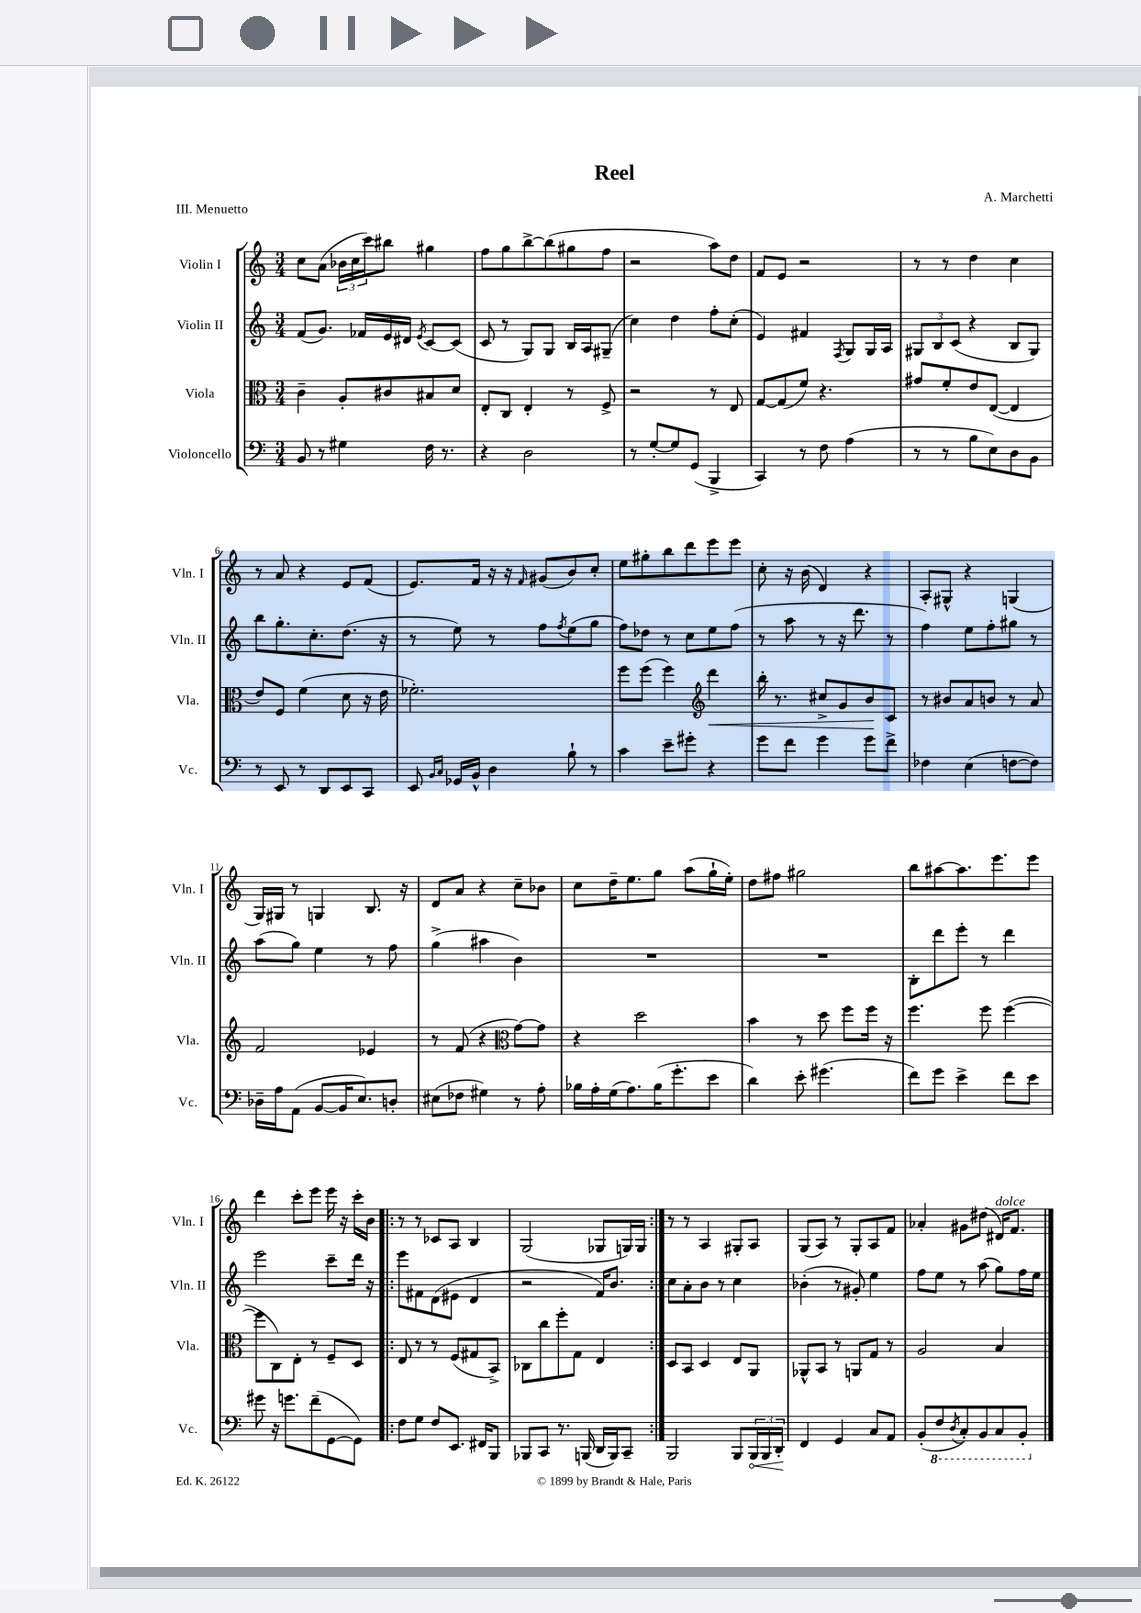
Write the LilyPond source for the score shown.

\header { title = "Reel" composer = "A. Marchetti" piece = "III. Menuetto" }
<<
\new StaffGroup <<
\new Staff = "s0" \with { instrumentName = "Violin I" shortInstrumentName = "Vln. I" } {
    \clef treble \key c \major \numericTimeSignature \time 3/4
    c''8 a'8( \tuplet 3/2 { bes'16 c''16 c'''16) } bis''8 gis''4 |
    f''8 g''8 b''8~-> b''8( gis''8 f''8 |
    r2 a''8) d''8 |
    f'8 e'8 r2 |
    r8 r8 d''4 c''4 |
    r8 a'8 r4 e'8 f'8( |
    e'8.) f'16 r16 r16 \grace { f'16 } gis'8( b'8) c''8-. |
    e''8 gis''8-. b''8 d'''8 e'''8 e'''8 |
    c''8-. r16 b'16( d'4) r4 |
    a8-. gis8-^ r4 g4( |
    g16) gis16 r8 g4 b8. r16 |
    d'8 a'8 r4 c''8-- bes'8 |
    c''8 d''16-- e''8. g''8 a''8( g''16-! e''16-.) |
    d''8 fis''8 gis''2 |
    b''8 ais''8~ ais''8. e'''8. e'''8 |
    d'''4 c'''8-. e'''8 e'''16 r16 c'''16-. b'16 |
    \repeat volta 2 { r8 r8 ces'8 a8 b4 |
    g2( ges8 g16) g16 | }
    r8 r8 a4 gis8-. a8 |
    g8( a8) r8 g8-. a8 f'8 |
    aes'4-. gis'8 dis''8( dis'16^\markup { \italic "dolce" }) f'8. \bar "|." |
}
\new Staff = "s1" \with { instrumentName = "Violin II" shortInstrumentName = "Vln. II" } {
    \clef treble \key c \major \numericTimeSignature \time 3/4
    f'8( g'8.) fes'16 e'16 dis'16 \acciaccatura { e'8 } c'8~ c'8( |
    c'8 r8 g8) g8 b16 a16 gis8--( |
    c''4) d''4 f''8-. c''8-.( |
    e'4) fis'4 \acciaccatura { f8 } g8 g16 a16 |
    \tuplet 3/2 { gis8 b8 c'8( } r4 b8 gis8) |
    b''8 g''8.-. c''8.-. d''8.( r16 |
    r8 e''8) r8 f''8 \acciaccatura { f''8 } e''8( g''8 |
    f''8) des''8 r8 c''8 e''8 f''8( |
    r8 a''8 r8 r16 d'''8. r8 |
    f''4) e''8 f''8-. gis''8 r8 |
    a''8( g''8) e''4 r8 f''8 |
    g''4->( ais''4 b'4) |
    R2. |
    R2. |
    b8-. d'''8 e'''8-. r8 d'''4 |
    e'''2 c'''8-- d'''16 r16 |
    \repeat volta 2 { e'''8 fis'8 d'8( eis'8 d'4 |
    r2 f'16) b'8. | }
    c''8 a'8-. b'8 r8 c''4 |
    bes'4-.( r8 gis'8-.) e''4 |
    f''8 e''8 r8 a''8( g''8) f''16 e''16 \bar "|." |
}
\new Staff = "s2" \with { instrumentName = "Viola" shortInstrumentName = "Vla." } {
    \clef alto \key c \major \numericTimeSignature \time 3/4
    c'4-- a8-. cis'8 bis8 d'8 |
    e8-. c8 e4-. r8 f8-> |
    r2 r8 e8 |
    g8~ g8( f'8) r4. |
    gis'8 f'8-. e'8 e8~( e4 |
    e'8) f8 f'4( d'8 r16 e'16 |
    fes'2.-.) |
    f''8 f''8( f''4) \clef treble d'''4\< |
    b''16-. r8. cis''8-> g'8 b'8\! c'8 |
    r8 bis'8 a'8 b'8 r8 a'8 |
    f'2 ees'4 |
    r8 f'8( r4 \clef alto g'8~) g'8 |
    r4 d''2 |
    b'4 r8 d''8 f''8 f''16 r16 |
    f''4. f''8 f''4~( |
    f''8 c8) e8-. r8 f8-- d8 |
    \repeat volta 2 { e8 r8 r8 f8( gis8 b,8->) |
    ces8 c''8 f''8-. g8 e4 | }
    d8 b,8 d4 e8 a,8 |
    aes,8-^ b,8 r8 a,8 g8 r8 |
    a2 b4 \bar "|." |
}
\new Staff = "s3" \with { instrumentName = "Violoncello" shortInstrumentName = "Vc." } {
    \clef bass \key c \major \numericTimeSignature \time 3/4
    b,8 r8 gis4 f16 r8. |
    r4 d2 |
    r8 g8~-. g8 g,8( b,,4-> |
    c,4) r8 f8 a4( |
    r8 r8 b8 e8) d8 b,8 |
    r8 e,8 r8 d,8 e,8 c,8 |
    e,8 \grace { b,16 c16 } ges,16 b,16-^ d4 b8-! r8 |
    c'4 e'8-- gis'8-. r4 |
    g'8 f'8 g'4 g'8 f'8-> |
    fes4 e4( f8~ f8) |
    des16-- a16 a,8( b,8~ b,16 e8.) d8-. |
    eis8( fes8 gis4) r8 a8-. |
    bes16 a16-. g16( a8.) bes16( g'8.-. e'8 |
    d'4) e'8-. gis'4.( |
    f'8) g'8 e'4-> f'8 e'8 |
    gis'8 r16 g'8. f'8--( g,8~ g,8) |
    \repeat volta 2 { f8 g8 f8 e,8. fis,16 b,,8 |
    bes,,8 c,8 r8. b,,16( d,16 b,,16) c,8-- | }
    b,,2 b,,8 \tuplet 3/2 { \once \override Hairpin.circled-tip = ##t b,,16\< b,,16 d,16-.\! } |
    f,4 g,4 c8 a,8 |
    b,8-.( \ottava #-1 f,8 \acciaccatura { d,8 } c,8-.) b,,8 c,8 b,,8-. \ottava #0 \bar "|." |
}
>>
>>
